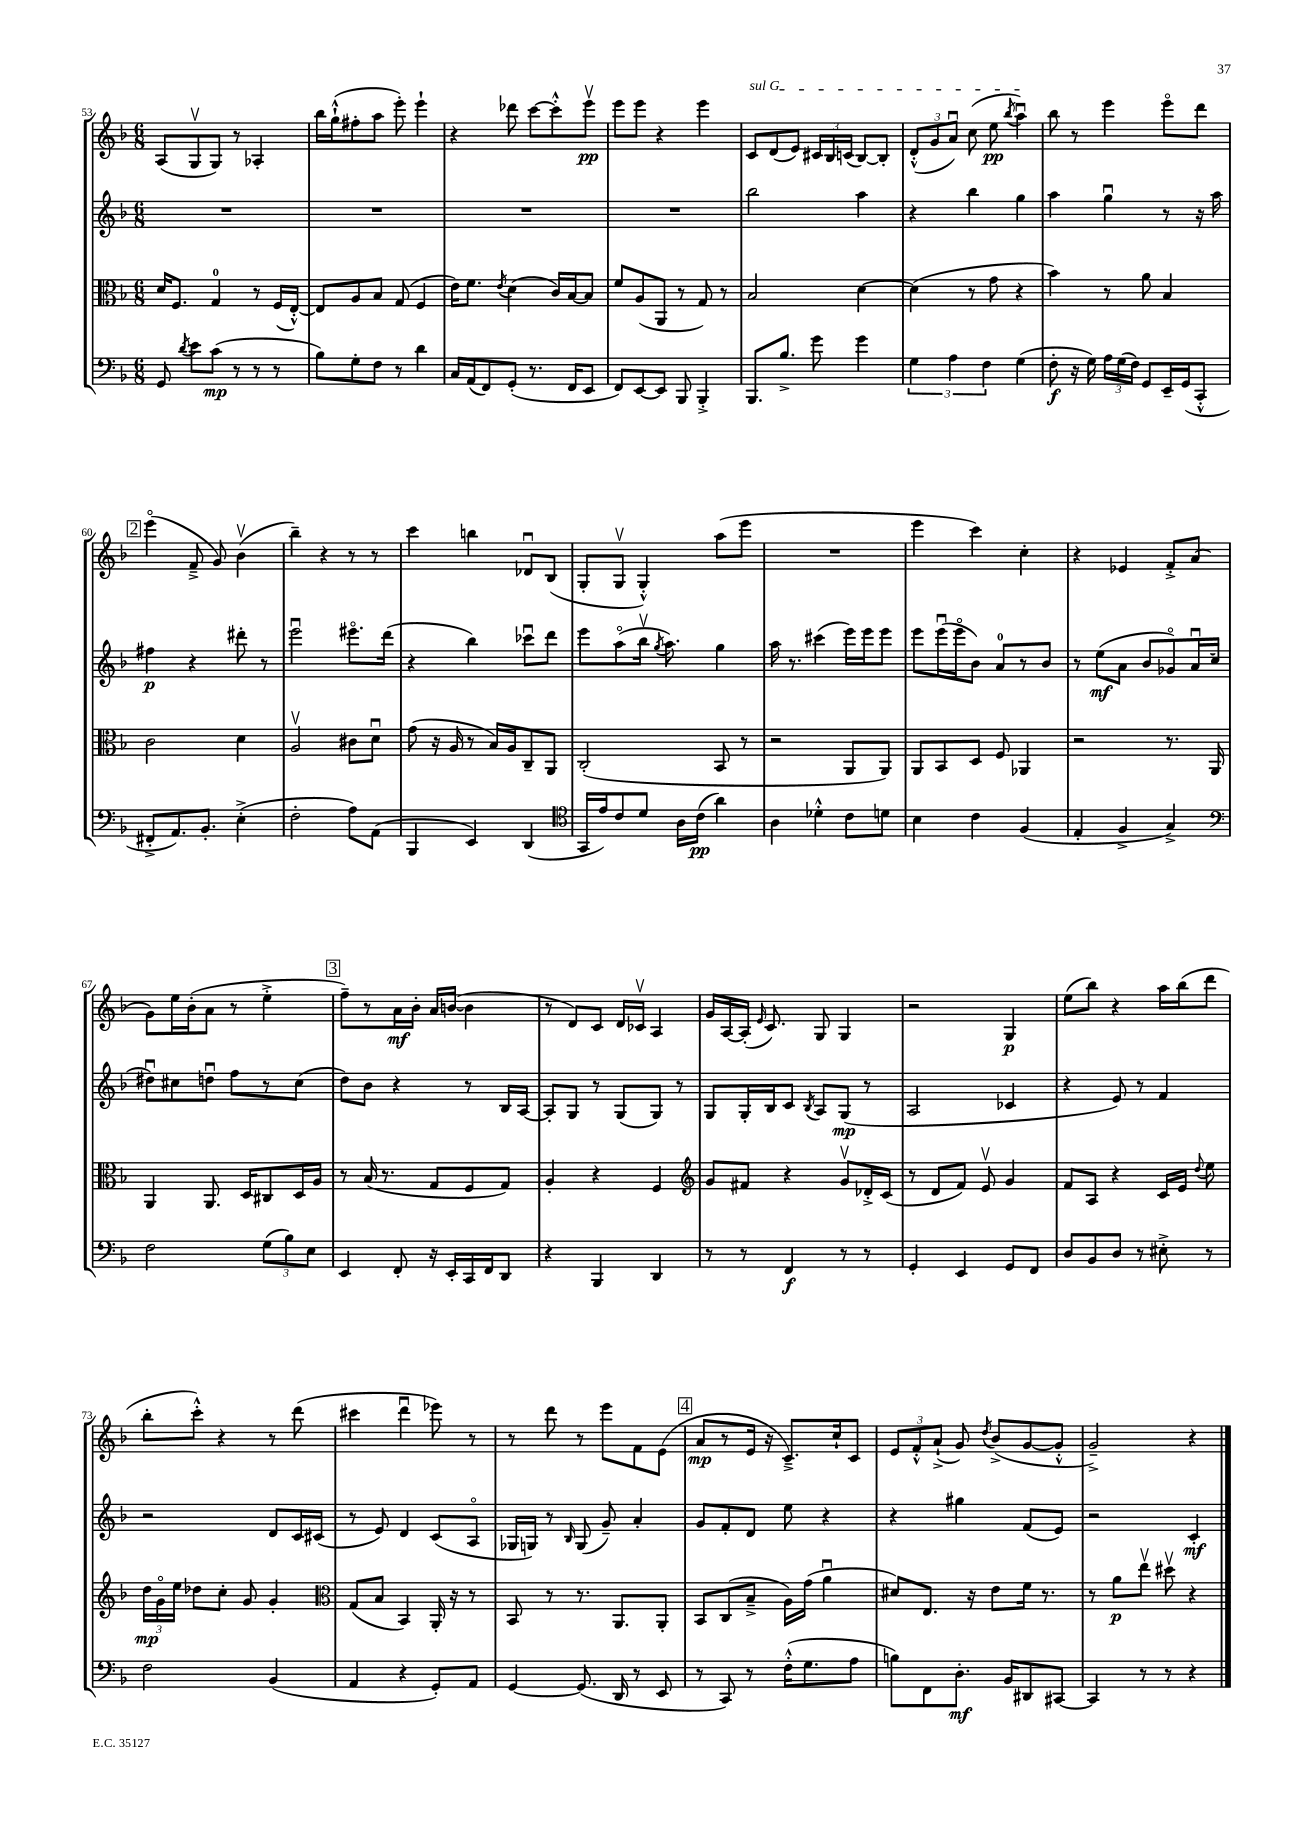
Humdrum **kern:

**kern	**dynam	**kern	**dynam	**kern	**dynam	**kern	**dynam
*part4	*part4	*part3	*part3	*part2	*part2	*part1	*part1
*staff4	*staff4	*staff3	*staff3	*staff2	*staff2	*staff1	*staff1
*clefF4	*	*clefC3	*	*clefG2	*	*clefG2	*
*k[b-]	*	*k[b-]	*	*k[b-]	*	*k[b-]	*
*M6/8	*	*M6/8	*	*M6/8	*	*M6/8	*
=53	=53	=53	=53	=53	=53	=53	=53
8GG/	.	16d/KL	.	2.r	.	(8A/L	.
.	.	8.F/J	.	.	.	.	.
8qd/	.	.	.	.	.	.	.
8e\L	.	.	.	.	.	8Gv/	.
(8c\J	mp	4G/	.	.	.	8G/J)	.
8r	.	.	.	.	.	8r	.
8r	.	8r	.	.	.	4A-X'/	.
8r	.	(16F/LL	.	.	.	.	.
.	.	[16E'^^/JJ)	.	.	.	.	.
=54	=54	=54	=54	=54	=54	=54	=54
8B-\L)	.	8E/L]	.	2.r	.	16bb-\LL	.
.	.	.	.	.	.	(16gg`^^\J	.
8G'\	.	8A/	.	.	.	8ff#X'\	.
8F\J	.	8B-/J	.	.	.	8aa\J	.
8r	.	(8G/	.	.	.	8eee'\)	.
4d\	.	4F/	.	.	.	4eee`\	.
=55	=55	=55	=55	=55	=55	=55	=55
16C/LL	.	16e\KL)	.	2.r	.	4r	.
(16AA/J	.	8.f\J	.	.	.	.	.
8FF/)	.	.	.	.	.	.	.
.	.	8qe/	.	.	.	.	.
(8GG'/J	.	(4d\	.	.	.	8ddd-X\	.
8.r	.	.	.	.	.	[8ccc\L	.
.	.	16c/LL)	.	.	.	8ccc'^^\]	.
16FF/KL	.	[16B-/J	.	.	.	.	.
8EE/J	.	8B-/J]	.	.	.	8eeev\J	pp
=56	=56	=56	=56	=56	=56	=56	=56
8FF/L)	.	8f/L	.	2.r	.	8eee\L	.
[8EE/	.	(8A/	.	.	.	8eee\J	.
8EE/J]	.	8AA/J	.	.	.	4r	.
8BBB-/	.	8r	.	.	.	.	.
4BBB-'^/	.	8G/)	.	.	.	4eee\	.
.	.	8r	.	.	.	.	.
=57	=57	=57	=57	=57	=57	=57	=57
!	!	!	!	!	!	!LO:TX:a:i:t=sul G	!
8.BBB-/L	.	2B-/	.	2bb-\	.	8c/L	.
.	.	.	.	.	.	(8d/	.
8.B-^/J	.	.	.	.	.	.	.
.	.	.	.	.	.	8e/J)	.
8g\	.	.	.	.	.	24c#X/LL	.
.	.	.	.	.	.	24B-/	.
.	.	.	.	.	.	(24cn/JJ	.
4g\	.	[4d\	.	4aa\	.	[8B-/L)	.
.	.	.	.	.	.	8B-'/J]	.
=58	=58	=58	=58	=58	=58	=58	=58
6G\	.	(4d\]	.	4r	.	(12d'^^/L	.
.	.	.	.	.	.	12g/	.
6A\	.	.	.	.	.	12au/J)	.
.	.	8r	.	4bb-\	.	(8cc\	.
6F\	.	.	.	.	.	.	.
.	.	8g\	.	.	.	8ee\	pp
.	.	.	.	.	.	8qbb-/	.
(4G\	.	4r	.	4gg\	.	4aau\)	.
=59	=59	=59	=59	=59	=59	=59	=59
8F'\	f	4b-\)	.	4aa\	.	8bb-\	.
16r	.	.	.	.	.	8r	.
16G\)	.	.	.	.	.	.	.
24A\LL	.	8r	.	4ggu\	.	4eee\	.
(24G\	.	.	.	.	.	.	.
24F\JJ)	.	.	.	.	.	.	.
8GG/L	.	8a\	.	.	.	.	.
16EE~/L	.	4B-/	.	8r	.	8eee\L	.
(16GG/J	.	.	.	.	.	.	.
8CC'^^/J	.	.	.	16r	.	8ddd\J	.
.	.	.	.	16aa\	.	.	.
!!LO:LB:g=z
!!LO:REH:place=s1:t=2
=60	=60	=60	=60	=60	=60	=60	=60
8FF#X'^/L	.	2c\	.	4ff#X\	p	(4eee\	.
8.AA/)	.	.	.	.	.	.	.
.	.	.	.	4r	.	8f~^/	.
8.BB-'/J	.	.	.	.	.	.	.
.	.	.	.	.	.	8g/)	.
(4E'^\	.	4d\	.	8ddd#X'\	.	(4b-v\	.
.	.	.	.	8r	.	.	.
=61	=61	=61	=61	=61	=61	=61	=61
2F'\	.	2Av/	.	2eeeu\	.	4bb-~\)	.
.	.	.	.	.	.	4r	.
8A\L)	.	8c#X\L	.	8.eee#X\L	.	8r	.
(8AA\J	.	8du\J	.	.	.	8r	.
.	.	.	.	(16ddd\Jk	.	.	.
=62	=62	=62	=62	=62	=62	=62	=62
4BBB-/	.	(8g\	.	4r	.	4ccc\	.
.	.	16r	.	.	.	.	.
.	.	16A/	.	.	.	.	.
4EE/)	.	8r	.	4bb-\)	.	4bbn\	.
.	.	16B-/LL)	.	.	.	.	.
.	.	16A/J	.	.	.	.	.
(4DD/	.	8C~/	.	8ccc-Xu\L	.	8d-Xu/L	.
.	.	8AA/J	.	8ddd\J	.	(8B-/J	.
=63	=63	=63	=63	=63	=63	=63	=63
*clefC4	*	*	*	*	*	*	*
16GG/LL	.	(2C'/	.	8eee\L	.	8G'/L	.
16e/J)	.	.	.	.	.	.	.
8c/	.	.	.	(8aa\	.	8Gv/J	.
8d/J	.	.	.	16bb-v\Jk	.	4G'^^/)	.
.	.	.	.	8qgg/	.	.	.
.	.	.	.	8.aa\)	.	.	.
16A\LL	.	.	.	.	.	.	.
(16c\JJ	pp	.	.	.	.	.	.
4a\)	.	8BB-/	.	4gg\	.	(8aa\L	.
.	.	8r	.	.	.	8eee\J	.
=64	=64	=64	=64	=64	=64	=64	=64
4A\	.	2r	.	16aa\	.	2.r	.
.	.	.	.	8.r	.	.	.
4d-X'^^\	.	.	.	(4ccc#X\	.	.	.
8c\L	.	8AA/L	.	16eee\LL)	.	.	.
.	.	.	.	16eee\J	.	.	.
8dn\J	.	8AA/J)	.	8eee\J	.	.	.
=65	=65	=65	=65	=65	=65	=65	=65
4B-\	.	8AA/L	.	8eee\L	.	4eee\	.
.	.	8BB-/	.	(16eeeu\L	.	.	.
.	.	.	.	16eee\J	.	.	.
4c\	.	8D/J	.	8b-\J)	.	4ccc\)	.
.	.	8F/	.	8a/L	.	.	.
(4F/	.	4AA-X/	.	8r	.	4cc'\	.
.	.	.	.	8b-/J	.	.	.
=66	=66	=66	=66	=66	=66	=66	=66
4E'/	.	2r	.	8r	.	4r	.
.	.	.	.	(8ee\L	mf	.	.
4F^/	.	.	.	8a\J	.	4e-X/	.
.	.	.	.	8b-/L	.	.	.
4G^/)	.	8.r	.	8g-X/)	.	8f'^/L	.
.	.	.	.	16au/L	.	(8a/J	.
.	.	16AA/	.	(16cc/JJ	.	.	.
!!LO:LB:g=z
=67	=67	=67	=67	=67	=67	=67	=67
*clefF4	*	*	*	*	*	*	*
2F\	.	4AA/	.	8dd#Xu\L)	.	8g\L)	.
.	.	.	.	8cc#X\	.	16ee\L	.
.	.	.	.	.	.	(16b-'\J	.
.	.	8.AA/	.	8ddnu\J	.	8a\J	.
.	.	.	.	8ff\L	.	8r	.
.	.	16D/KL	.	.	.	.	.
(12G\L	.	8C#X/	.	8r	.	4ee'^\	.
12B-\)	.	.	.	.	.	.	.
.	.	16D/L	.	(8cc#\J	.	.	.
12E\J	.	.	.	.	.	.	.
.	.	16A/JJ	.	.	.	.	.
!!LO:REH:place=s1:t=3
=68	=68	=68	=68	=68	=68	=68	=68
4EE/	.	8r	.	8dd\L)	.	8ff~\L)	.
.	.	(16B-/	.	8b-\J	.	8r	.
.	.	8.r	.	.	.	.	.
8FF'/	.	.	.	4r	.	16a\L	mf
.	.	.	.	.	.	16b-'\JJ	.
16r	.	8G/L	.	.	.	16a/LL	.
16EE'/LL	.	.	.	.	.	([16bn/JJ	.
16CC/	.	8F/	.	8r	.	4b\]	.
16FF/J	.	.	.	.	.	.	.
8DD/J	.	8G/J)	.	16B-/LL	.	.	.
.	.	.	.	[16A/JJ	.	.	.
=69	=69	=69	=69	=69	=69	=69	=69
4r	.	4A'/	.	8A'/L]	.	8r	.
.	.	.	.	8G/J	.	8d/L)	.
4BBB-/	.	4r	.	8r	.	8c/J	.
.	.	.	.	(8G/L	.	16d/LL	.
.	.	.	.	.	.	16c-Xv/JJ	.
4DD/	.	4F/	.	8G/J)	.	4A/	.
.	.	.	.	8r	.	.	.
=70	=70	=70	=70	=70	=70	=70	=70
*	*	*clefG2	*	*	*	*	*
8r	.	8g/L	.	8G/L	.	16g/LL	.
.	.	.	.	.	.	[16A/	.
8r	.	8f#X/J	.	16G'/L	.	(16A'/JJ]	.
.	.	.	.	.	.	16qqe/	.
.	.	.	.	16B-/J	.	8.c/)	.
4FF/	f	4r	.	8c/J	.	.	.
.	.	.	.	8qB-/	.	.	.
.	.	.	.	8A/L	.	8G/	.
8r	.	8gv/L	.	(8G/J	mp	4G/	.
8r	.	16d-X'^/L	.	8r	.	.	.
.	.	(16c/JJ	.	.	.	.	.
=71	=71	=71	=71	=71	=71	=71	=71
4GG'/	.	8r	.	2A/	.	2r	.
.	.	8d/L	.	.	.	.	.
4EE/	.	8f/J)	.	.	.	.	.
.	.	8ev/	.	.	.	.	.
8GG/L	.	4g/	.	4c-X/	.	4G/	p
8FF/J	.	.	.	.	.	.	.
=72	=72	=72	=72	=72	=72	=72	=72
8D/L	.	8f/L	.	4r	.	(8ee\L	.
8BB-/	.	8A/J	.	.	.	8bb-\J)	.
8D/J	.	4r	.	8e/)	.	4r	.
8r	.	.	.	8r	.	.	.
8E#X'^\	.	16c/LL	.	4f/	.	16aa\LL	.
.	.	16e/JJ	.	.	.	(16bb-\J	.
.	.	8qqdd/	.	.	.	.	.
8r	.	8ee\	.	.	.	8ddd\J	.
!!LO:LB:g=z
=73	=73	=73	=73	=73	=73	=73	=73
2F\	.	24dd\LL	mp	2r	.	8bb-'\L	.
.	.	24g\	.	.	.	.	.
.	.	24ee\JJ	.	.	.	.	.
.	.	8dd-X\L	.	.	.	8ccc'^^\J)	.
.	.	8cc'\J	.	.	.	4r	.
.	.	8g/	.	.	.	.	.
(4BB-/	.	4g'/	.	8d/L	.	8r	.
.	.	.	.	16c/L	.	(8ddd\	.
.	.	.	.	(16c#X/JJ	.	.	.
=74	=74	=74	=74	=74	=74	=74	=74
*	*	*clefC3	*	*	*	*	*
4AA/	.	(8G/L	.	8r	.	4ccc#X\	.
.	.	8B-/J	.	8e/)	.	.	.
4r	.	4BB-/)	.	4d/	.	4dddu\	.
8GG'/L)	.	16AA'/	.	(8c/L	.	8eee-X\)	.
.	.	16r	.	.	.	.	.
8AA/J	.	8r	.	8A/J	.	8r	.
=75	=75	=75	=75	=75	=75	=75	=75
[4GG/	.	8BB-/	.	16G-X/LL	.	8r	.
.	.	.	.	16Gn/JJ)	.	.	.
.	.	8r	.	8r	.	8ddd\	.
.	.	.	.	16qqB-/	.	.	.
(8.GG/]	.	8.r	.	(8G/	.	8r	.
.	.	.	.	8g~/)	.	8eee\L	.
16DD/	.	8.AA/L	.	.	.	.	.
8r	.	.	.	4a'/	.	8f\	.
8EE/	.	8AA'/J	.	.	.	(8e\J	.
!!LO:REH:place=s1:t=4
=76	=76	=76	=76	=76	=76	=76	=76
8r	.	8BB-/L	.	8g/L	.	8a/L	mp
8CC/)	.	(8C/	.	8f'/	.	8r	.
8r	.	8B-~^/J	.	8d/J	.	16e/Jk	.
.	.	.	.	.	.	16r	.
(16F'^^\KL	.	16A\LL)	.	8ee\	.	8.c~^/L)	.
8.G\	.	(16g\JJ	.	.	.	.	.
.	.	4au\	.	4r	.	.	.
.	.	.	.	.	.	16cc`/k	.
8A\J	.	.	.	.	.	8c/J	.
=77	=77	=77	=77	=77	=77	=77	=77
8Bn\L)	.	8d#X/L)	.	4r	.	12e/L	.
.	.	.	.	.	.	12f'^^/	.
8FF\	.	8.E/J	.	.	.	.	.
.	.	.	.	.	.	(12a`^/J	.
8.D'\J	mf	.	.	4gg#X\	.	8g/)	.
.	.	16r	.	.	.	.	.
.	.	.	.	.	.	8qdd/	.
.	.	8e\L	.	.	.	(8b-^/L	.
16BB-/KL	.	.	.	.	.	.	.
8DD#X/	.	16f\Jk	.	(8f/L	.	[8g/	.
.	.	8.r	.	.	.	.	.
[8CC#X/J	.	.	.	8e/J)	.	8g'^^/J]	.
=78	=78	=78	=78	=78	=78	=78	=78
4CC#/]	.	8r	.	2r	.	2g~^/)	.
.	.	8a\L	p	.	.	.	.
8r	.	8eev\J	.	.	.	.	.
8r	.	8dd#Xv\	.	.	.	.	.
4r	.	4r	.	4c'/	mf	4r	.
==	==	==	==	==	==	==	==
*-	*-	*-	*-	*-	*-	*-	*-
